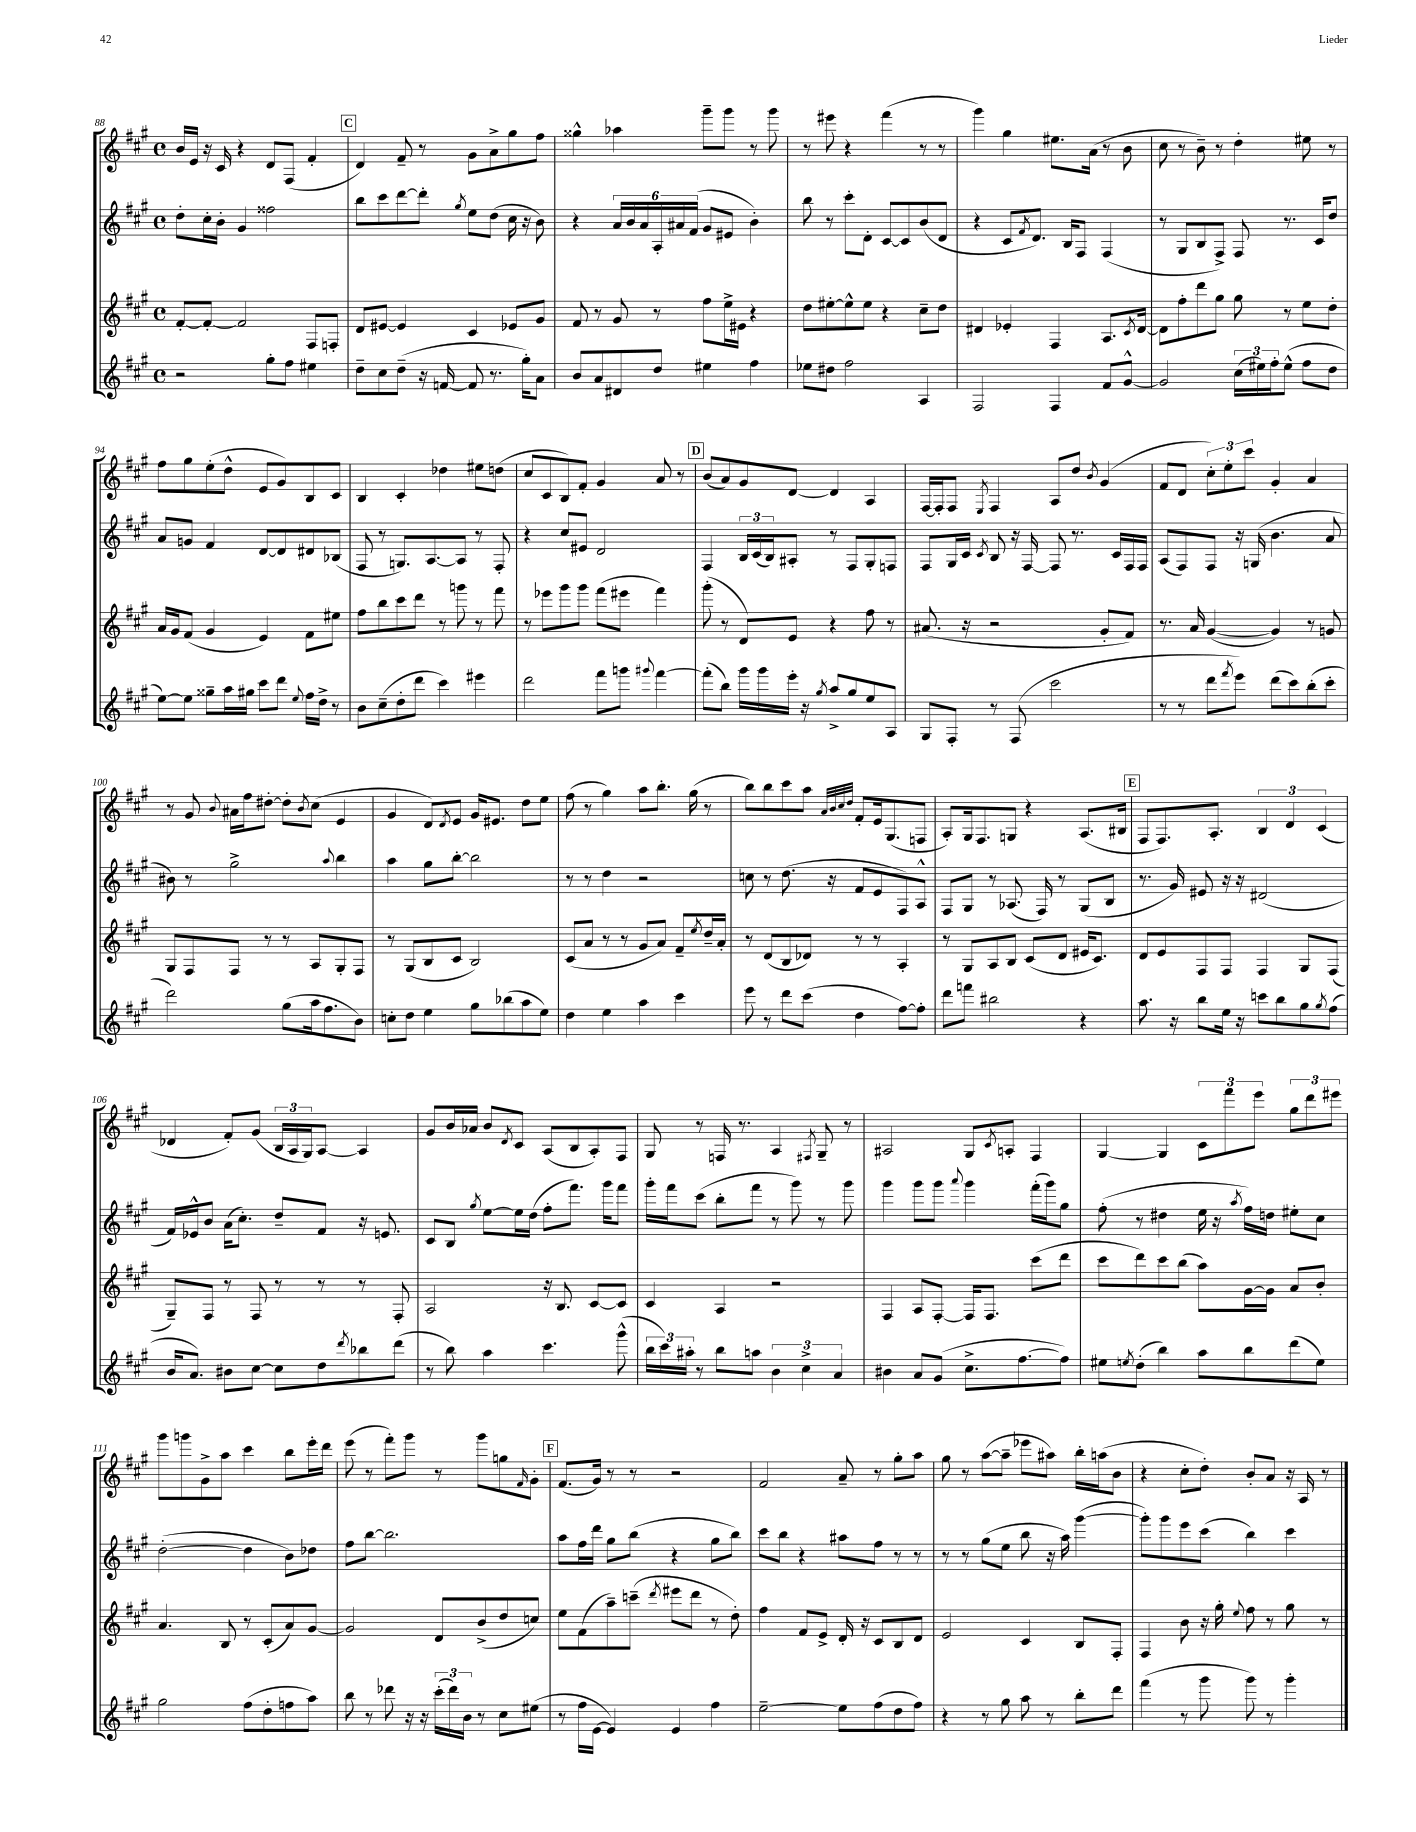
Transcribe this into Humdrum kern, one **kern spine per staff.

**kern	**kern	**kern	**kern
*staff4	*staff3	*staff2	*staff1
*clefG2	*clefG2	*clefG2	*clefG2
*k[f#c#g#]	*k[f#c#g#]	*k[f#c#g#]	*k[f#c#g#]
*M4/4	*M4/4	*M4/4	*M4/4
*met(c)	*met(c)	*met(c)	*met(c)
2r	[8f#'/L	8dd'\L	16b/LL
.	.	.	16e/JJ
.	8f#'/_J	16cc#'\L	16r
.	.	16b'\JJ	16c#/
.	2f#/]	4g#/	4r
8gg#'\L	.	2ff##\	8d/L
8ff#\J	.	.	(8F#/J
4ee#\	8F#/L	.	4f#'/
.	8F'/J	.	.
=	=	=	=
8dd~\L	8d/L	8bb\L	4d/)
8cc#\	[8e#/J	8ccc#\	.
(8dd~\J	4e#/]	[8ddd\	8f#~/
16r	.	8ddd'\]J	8r
[16f/	.	.	.
.	.	8qgg#/	.
8f/]	4c#/	8ee\L	8g#\L
8.r	.	(8dd\J	8a^\
.	8e-/L	16cc#\	8gg#\
16gg#'\LK)	.	16r	.
8a\J	8g#/J	8b\)	8ff#\J
=	=	=	=
8b/L	8f#/	4r	4gg##^^\
8a/	8r	.	.
8d#/	8g#/	24a/LL	4aa-\
.	.	24b/	.
.	.	24a/	.
8dd/J	8r	24A'/	.
.	.	24a#/	.
.	.	(24f#/JJ	.
4ee#\	8ff#\L	8g#/L	8ggg#~\L
.	16ee^\L	8e#/J	8ggg#\J
.	16e#\JJ	.	.
4ff#\	4r	4b'\)	8r
.	.	.	8ggg#\
=	=	=	=
8ee-\L	8dd\L	8bb\	8r
8dd#\J	[8ee#'\	8r	8eee#\
2ff#\	8ee#^^\]	8ccc#'\L	4r
.	8ee#\J	8d'\J	.
.	4r	[8c#/L	(4fff#\
.	.	8c#/]	.
4A/	8cc#~\L	(8b/	8r
.	8dd\J	8d/J	8r
=	=	=	=
2F#/	4d#/	4r	4ggg#\)
.	4e-'/	8c#/L	4gg#\
.	.	8qf#/	.
.	.	8.d/J)	.
4F#/	4F#/	.	8.ee#\L
.	.	16B/LK	.
.	.	8F#/J	.
.	.	.	(16a\Jk
8f#/L	8.A/L	(4F#/	8r
[8g#^^/J	.	.	8b\
.	8qc#/	.	.
.	[16d#/Jk	.	.
=	=	=	=
2g#/]	8d#\]L	8r	8cc#\
.	8ff#'\	8G#/L	8r
.	8ddd\	8B/	8b~\)
.	8gg#\J	8F#^/J)	8r
(24cc#\LL	8gg#\	8F#/	4dd'\
24ee#\)	.	.	.
24ff#'\J	.	.	.
(8ee#^^\J	8r	8.r	.
8ff#\L	8ee\L	.	8ee#\
.	.	16c#/LK	.
8dd\J	8dd'\J	8dd/J	8r
=	=	=	=
[8ee\L)	16a/LL	8a/L	8ff#\L
.	16g#/J	.	.
8ee\]J	(8f#/J	8g/J	8gg#\
8gg##~\L	4g#/	4f#/	(8ee'\
16aa\L	.	.	8dd^^\J
16gg#\JJ	.	.	.
8ccc#\L	4e/)	[8d/L	8e/L
8ddd\J	.	8d/]	8g#/)
8qqee/	.	.	.
16ff#\LL	8f#\L	8d#/	8B/
16dd^\JJ	.	.	.
8r	8ee#\J	(8B-/J	8c#/J
=	=	=	=
8b\L	8ff#\L	8F#/	4B/
(8cc#~\	8bb\	8r	.
8dd'\	8ccc#\	8.G/L)	4c#'/
8ddd\J	8ddd\J	.	.
.	.	[8.A/	.
4ccc#\)	8r	.	4dd-\
.	8ggg\	8A/]J	.
4eee#\	8r	8r	8ee#\L
.	8fff#\	8F#'/	(8dd\J
=	=	=	=
2ddd\	8r	4r	8cc#/L
.	8eee-\L	.	8c#/
.	8ggg#\	8cc#/L	8B/)
.	8ggg#\J	8e#/J	8f#'/J
8fff#\L	(8fff#\L	2d/	4g#/
8ggg\J	8eee#\J	.	.
8qqggg#/	.	.	.
[4fff#\	4fff#\)	.	8a/
.	.	.	8r
=	=	=	=
(8fff#'\]L	(8ggg#'\	4F#/	(8b/L
8bb\J)	8r	.	8a/)
16ggg#\LL	8d/L)	24B/LL	8g#/
.	.	(24c#/	.
16ggg#\	.	.	.
.	.	24B/J)	.
16eee'\JJ	8e/J	8A#'/J	[8d/J
16r	.	.	.
8qgg#/	.	.	.
8aa^/L	4r	8r	4d/]
8gg#/	.	8F#/L	.
8ee/	8ff#\	8G#'/	4A/
8A/J	8r	8F/J	.
=	=	=	=
8G#/L	(8.a#/	8F#/L	[16F#/LL
.	.	.	16F#'/]J
8F#'/J	.	16G#/L	8F#/J
.	16r	16c#/JJ	.
.	.	8qc#/	8qE/
8r	2r	8B/	4F#/
(8F#/	.	16r	.
.	.	[16F#/	.
2ccc#\	.	8F#/]	8A/L
.	.	8.r	8dd/J
.	.	.	8qb/
.	8g#'/L	.	(4g#/
.	.	16c#/LL	.
.	8f#/J)	16F#/	.
.	.	16F#/JJ	.
=	=	=	=
8r	8.r	(8A/L	8f#/L
8r	.	8F#/)	8d/J
.	16a/	.	.
8ddd\L	([4g#/	8F#/J	12cc#'\L)
.	.	.	12ee'\
8qfff#/	.	.	.
8eee\J)	.	16r	.
.	.	.	12ccc#\J
.	.	(16G/	.
(8ddd\L	4g#/])	4.b\	4g#'/
8ccc#\)	.	.	.
(8bb'\	8r	.	4a/
8ccc#'\J	8g/	8a/	.
=	=	=	=
2ddd\)	8G#/L	8b#\)	8r
.	8F#/	8r	8g#/
.	.	.	8qqb/
.	8F#/J	2gg#^\	16a#\LL
.	.	.	16ff#\J
.	8r	.	[8dd#'\J
(8gg#\L	8r	.	8dd#'\]L
.	.	.	8qb/
16aa\k	8A/L	.	(8cc#\J
8.ff#\	.	.	.
.	.	8qqaa/	.
.	8G#'/	4bb\	4e/
8b\J)	8F#/J	.	.
=	=	=	=
8cc'\L	8r	4aa\	4g#/
8dd\J	(8G#/L	.	.
4ee\	8B/	8gg#\L	8d/L)
.	.	.	8qd/
.	8c#/J	[8bb'\J	8e/J
8gg#\L	2B/)	2bb\]	16g#/LK
.	.	.	8.e#/J
(8bb-\	.	.	.
8aa\	.	.	8dd\L
8ee\J)	.	.	8ee\J
=	=	=	=
4dd\	(8c#/L	8r	(8ff#\
.	8a/J	8r	8r
4ee\	8r	4dd\	4gg#\)
.	8r	.	.
4aa\	8g#/L	2r	8aa\L
.	8a/J)	.	8.bb'\J
4ccc#\	8f#~/L	.	.
.	.	.	(16gg#\
.	8qee/	.	.
.	16dd~/L	.	8r
.	16a'/JJ	.	.
=	=	=	=
8eee\	8r	8cc\	8bb\L)
8r	(8d/L	8r	8bb\
8ddd\L	8B/	(8.dd\	8ccc#\
(8ccc#\J	8d-/J)	.	8aa\J
.	.	16r	.
.	.	.	32qqa/LLL
.	.	.	32qqb/
.	.	.	32qqcc#/
.	.	.	32qqdd/JJJ
4dd\	8r	8f#/L	8f#'/L
.	8r	8e/	16e/k
.	.	.	(8.G#/
[8ff#\L)	4A'/	8F#/)	.
8ff#'\]J	.	8A^^/J	8F/J
=	=	=	=
8ddd\L	8r	8F#/L	8A'/L)
8fff\J	8G#/L	8G#/J	16G#/k
.	.	.	8.F#/
2bb#\	8A/	8r	.
.	8B/J	(8.A-/	8G/J
.	(8c#/L	.	4r
.	.	16F#/)	.
.	8d/J	8r	.
4r	16e#/LK	(8G#/L	(8.A/L
.	8.c#/J)	.	.
.	.	8B/J	.
.	.	.	16B#/Jk
=	=	=	=
8.aa\	8d/L	8.r	8F#/L
.	8e/	.	8.F#/)
16r	.	16g#/)	.
8bb\L	8F#/	8e#/	.
.	.	.	8.A'/J
16ee\Jk	8F#/J	16r	.
16r	.	16r	.
8ccc\L	4F#/	(2d#/	6B/
8bb\	.	.	.
.	.	.	6d/
8gg#\	8G#/L	.	.
.	.	.	(6c#/
8qgg#/	.	.	.
(8ff#\J	(8F#/J	.	.
=	=	=	=
16b/LK	8G#~/L)	16f#/LL)	4d-/
8.a/J)	.	16e-^^/J	.
.	8F#/J	8b/J	.
8b#\L	8r	(16a\LK	8f#'/L)
.	.	8.cc#'\J)	.
[8cc#\J	8F#/	.	(8g#/J
8cc#\]L	8r	8dd~/L	24B/LL
.	.	.	24A/
.	.	.	24G#/J)
8dd\	8r	8f#/J	[8A/J
8qddd/	.	.	.
8bb-\	8r	16r	4A/]
.	.	8.e/	.
(8ddd\J	8F#'/	.	.
=	=	=	=
8r	2A/	8c#/L	8g#/L
8bb\)	.	8B/J	16b/L
.	.	.	16a-/JJ
.	.	8qgg#/	.
4aa\	.	[8ee\L	8b/L
.	.	.	8qd/
.	.	16ee\]L	8c#/J
.	.	(16dd\JJ	.
4.ccc#\	16r	8ff#'\L	(8A/L
.	8.B/	.	.
.	.	8.fff#\J)	8B/
.	[8c#/L	.	8A'/)
.	.	16ggg#\LK	.
(8ggg#^^\	8c#/]J	8fff#\J	8F#/J
=	=	=	=
24bb\LL	4c#/	16ggg#'\LL	8G#/
24ccc#\)	.	.	.
.	.	16fff#\J	.
24aa#'\JJ	.	.	.
8r	.	(8ccc#\J	8r
8bb\L	4A/	8bb'\L	16F/
.	.	.	8.r
8aa\J	.	8fff#\J	.
6b\	2r	8r	4A/
.	.	8ggg#\)	.
6cc#^\	.	.	.
.	.	.	8qF#/
.	.	8r	8G#~/
6a/	.	.	.
.	.	8ggg#\	8r
=	=	=	=
4b#\	4F#/	4ggg#\	2A#/
8a/L	8A/L	8ggg#\L	.
(8g#/J	[8F#'/J	8ggg#\J	.
.	.	8qqaaa/	.
8.cc#^\L	16F#/]LK	4ggg#\	8G#/L
.	8.F#/J	.	.
.	.	.	8qc#/
.	.	.	8A'/J
[8.ff#\	.	.	.
.	(8ccc#\L	(16fff#'\LL	4F#/
.	.	16ggg#\J)	.
8ff#\]J)	8ddd\J	8gg#\J	.
=	=	=	=
8ee#\L	8ccc#\L	(8ff#'\	[4G#/
8qee/	.	.	.
(8dd'\J	8ddd\)	8r	.
4bb\)	8ccc#\	4dd#\	4G#/]
.	(8bb\J	.	.
8aa\L	8aa\L)	16ee\	12c#\L
.	.	16r	.
.	.	.	12fff#\
.	.	8qaa/	.
8bb\	[16g#\L	16ff#\LL)	.
.	.	.	12eee\J
.	16g#\]JJ	16dd\JJ	.
(8ddd\	8a/L	8ee#'\L	12gg#\L
.	.	.	12ddd\
8ee\J)	8b'/J	8cc#\J	.
.	.	.	12eee#\J
=	=	=	=
2gg#\	4.a/	([2dd'\	8ggg#\L
.	.	.	8ggg\
.	.	.	8g#^\
.	8B/	.	8aa\J
(8ff#\L	8r	4dd\]	4ccc#\
8dd'\	(8c#'/L	.	.
8ff\	8a/)	8b\L)	8bb\L
8aa\J)	[8g#/J	8dd-\J	16eee'\L
.	.	.	16ddd\JJ
=	=	=	=
8bb\	2g#/]	8ff#\L	(8eee\
8r	.	[8bb\J	8r
8ddd-\	.	2.bb\]	8fff#'\L)
16r	.	.	8ggg#\J
16r	.	.	.
(24ccc#'\LL	8d/L	.	8r
24ddd-\)	.	.	.
24b\JJ	.	.	.
8r	(8b^/	.	8ggg#\L
8cc#\L	8dd/	.	8gg\
.	.	.	16qqf#/
(8ee#\J	8cc/J)	.	8g#'\J
=	=	=	=
8r	8ee\L	8aa\L	(8.f#/L
16ff#\LL	(8f#\	16ff#\L	.
[16e\JJ	.	16ddd\JJ	16g#/Jk)
4e/])	8aa~\)	8gg#\L	8r
.	(8ccc~\J	(8bb\J	8r
.	8qddd/	.	.
4e/	8eee#\L	4r	2r
.	8ddd\J	.	.
4ff#\	8r	8gg#\L	.
.	8dd'\)	8bb\J)	.
=	=	=	=
[2ee~\	4ff#\	8ccc#\L	2f#/
.	.	8bb\J	.
.	8f#/L	4r	.
.	8e^/J	.	.
8ee\]L	16d'/	8aa#\L	8a~/
.	16r	.	.
(8ff#\	8c#/L	8ff#\J	8r
8dd\	8B/	8r	8gg#'\L
8ff#\J)	8d/J	8r	8aa\J
=	=	=	=
4r	2e/	8r	8gg#\
.	.	8r	8r
8r	.	(8gg#\L	([8aa\L
8gg#\	.	8ee\J	8aa~\]J
8aa\	4c#/	8bb\	8eee-\L
8r	.	16r	8aa#\J)
.	.	16aa\)	.
8bb'\L	8B/L	([4ggg#\	16bb'\LL
.	.	.	(16aa\J
8ddd\J	8F#'/J	.	8b\J
=	=	=	=
(4fff#\	4F#/	8ggg#'\]L)	4r
.	.	8ggg#\	.
8r	8b\	8eee\	8cc#'\L
8ggg#\	16r	(8ccc#\J	8dd'\J)
.	16gg#'\	.	.
.	8qqee/	.	.
8ggg#\)	8ff#\	4bb\)	8b'/L
8r	8r	.	8a/J
4ggg#'\	8gg#\	4ccc#\	16r
.	.	.	16A/
.	8r	.	8r
==	==	==	==
*-	*-	*-	*-
